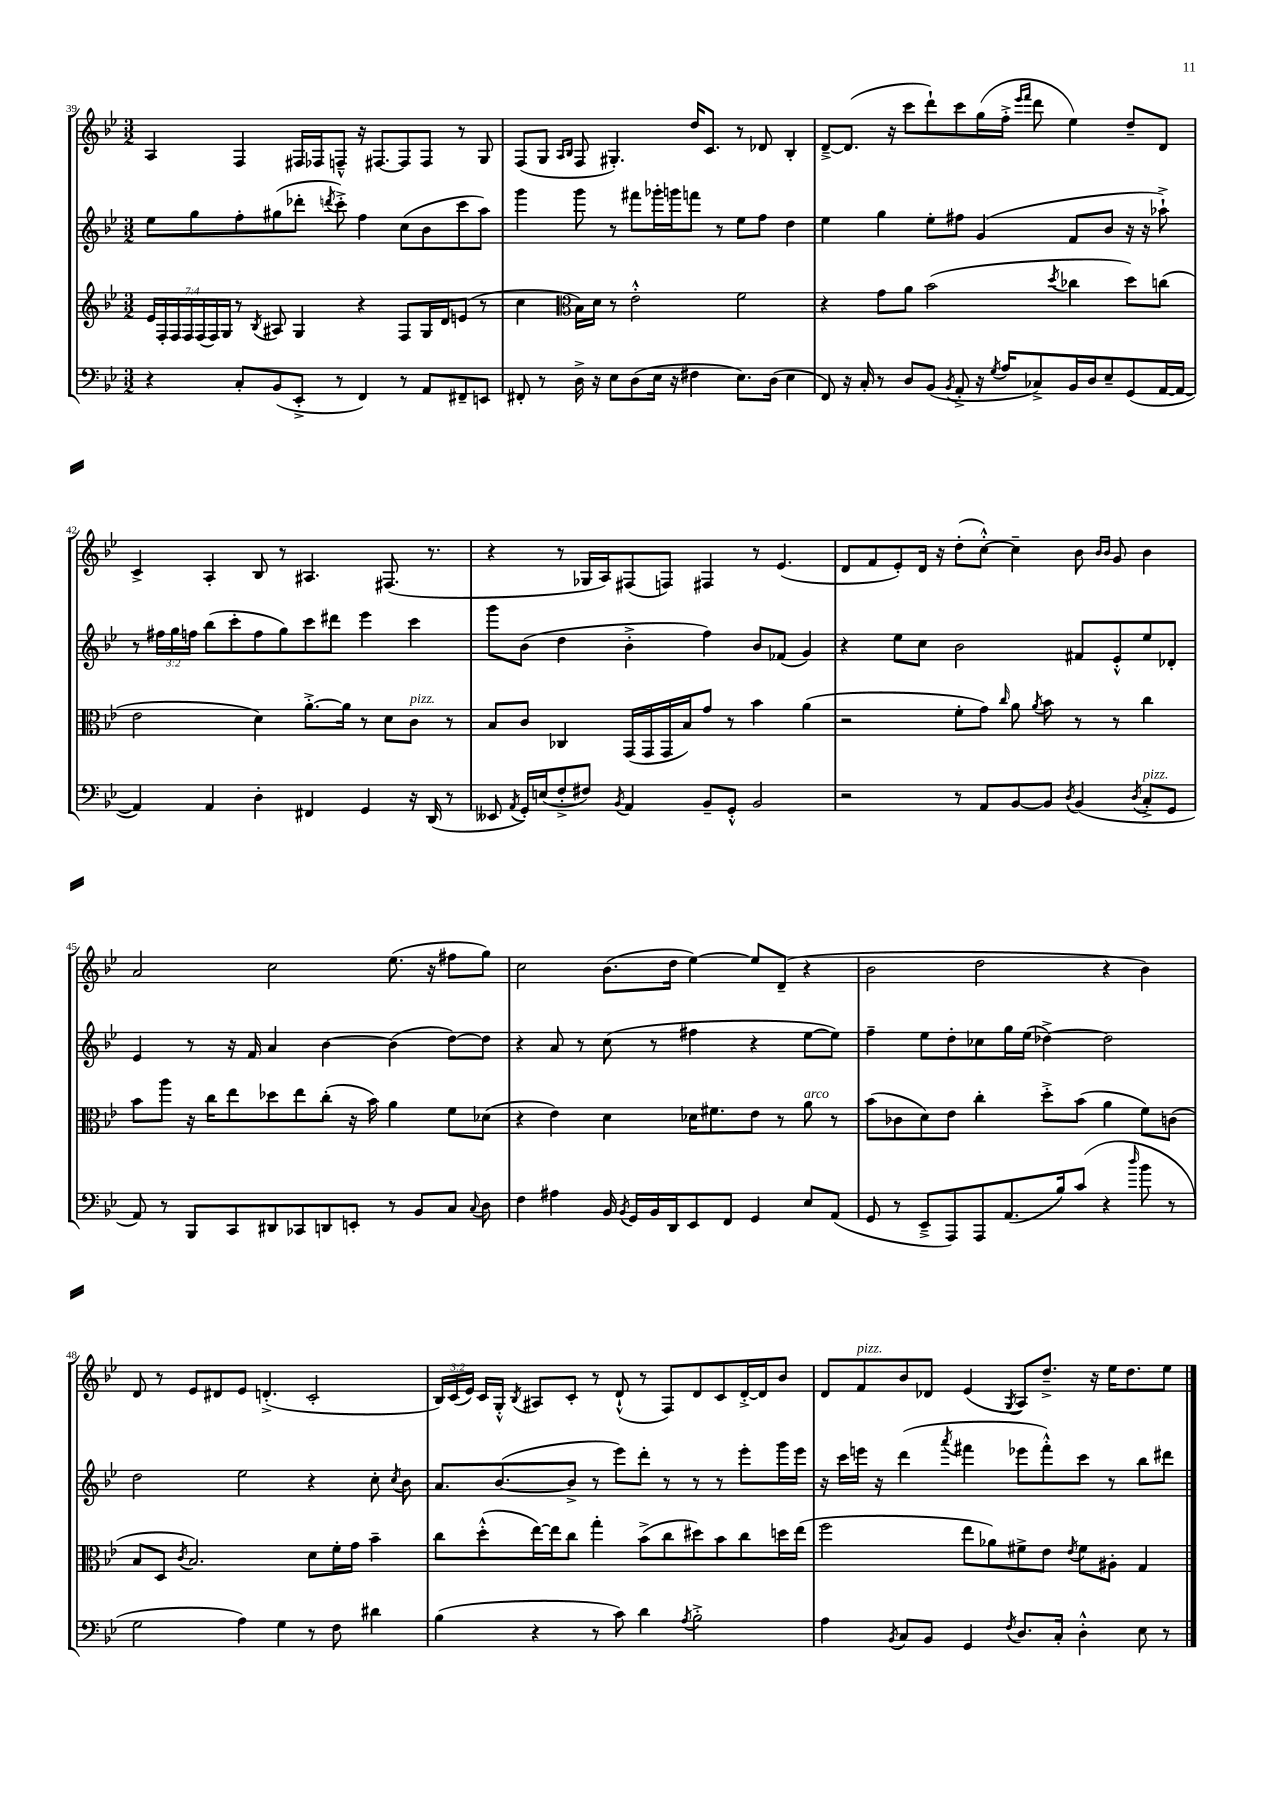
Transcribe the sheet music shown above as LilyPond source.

<<
\new StaffGroup <<
\new Staff = "s0" {
    \clef treble \key bes \major \numericTimeSignature \time 3/2 \override Staff.TupletNumber.text = #tuplet-number::calc-fraction-text
    \autoBeamOff a4 f4 fis16[ fes16 f8]---^ r16 fis8.[~ fis8 fis8] r8 g8 |
    f8[( g8] \grace { a16[ bes16] } f8 gis4.-.) d''16[ c'8.] r8 des'8 bes4-. |
    d'8[~---> d'8.]( r16 c'''8[ d'''8-!) c'''8 g''16( f''16]-.-> \grace { ees'''16[ f'''16] } d'''8 ees''4) d''8[-- d'8] |
    c'4-> a4-. bes8 r8 ais4. fis8.( r8. |
    r4 r8 ges16[ a16) fis8( f8]) fis4 r8 ees'4.( |
    d'8[ f'8 ees'8-.) d'16] r16 d''8[-.( c''8]~-.-^) c''4-- bes'8 \grace { bes'16[ bes'16] } g'8 bes'4 |
    a'2 c''2 ees''8.( r16 fis''8[ g''8]) |
    c''2 bes'8.[( d''16] ees''4~) ees''8[ d'8]--( r4 |
    bes'2 d''2 r4 bes'4) |
    d'8 r8 ees'8[ dis'8 ees'8] d'4.-.->( c'2-. |
    \tuplet 3/2 { bes16[) c'16( ees'16]) } c'16[ g16]-.-^ \acciaccatura { bes8 } ais8[ c'8]-. r8 d'8-!-^( r8 f8[) d'8 c'8 d'16~-.-> d'16 bes'8] |
    d'8[ f'8^\markup { \italic "pizz." } bes'8 des'8] ees'4( \acciaccatura { g8 } a8[) d''8.]---> r16 ees''16[ d''8. ees''8] \bar "|." |
}
\new Staff = "s1" {
    \clef treble \key bes \major \numericTimeSignature \time 3/2 \override Staff.TupletNumber.text = #tuplet-number::calc-fraction-text
    \autoBeamOff ees''8[ g''8 f''8-. gis''8( des'''8]-. \acciaccatura { d'''8 } c'''8-.->) f''4 c''8[( bes'8 c'''8 a''8]) |
    g'''4 g'''8 r8 fis'''8[ ges'''16-. g'''16 f'''8] r8 ees''8[ f''8] d''4 |
    ees''4 g''4 ees''8[-. fis''8] g'4( f'8[ bes'8] r16 r16 aes''8-!->) |
    r8 \tuplet 3/2 { fis''16[ g''16 f''16] } bes''8[( c'''8-. f''8 g''8) c'''8 dis'''8] ees'''4 c'''4 |
    g'''8[ bes'8]( d''4 bes'4-.-> f''4) bes'8[ fes'8]( g'4) |
    r4 ees''8[ c''8] bes'2 fis'8[ ees'8-.-^ ees''8 des'8]-. |
    ees'4 r8 r16 f'16 a'4 bes'4~ bes'4( d''8[~) d''8] |
    r4 a'8 r8 c''8( r8 fis''4 r4 ees''8[~ ees''8]) |
    f''4-- ees''8[ d''8-. ces''8 g''16 ees''16]( des''4~->) des''2 |
    d''2 ees''2 r4 c''8-. \acciaccatura { c''8 } bes'8 |
    a'8.[ bes'8.~( bes'8]-> r8 ees'''8[) d'''8]-. r8 r8 r8 ees'''8[-. g'''16 ees'''16] |
    r16 c'''16[ e'''16] r16 d'''4( \acciaccatura { a'''8 } fis'''4 ees'''8[ fis'''8-.-^) c'''8] r8 bes''8[ dis'''8] \bar "|." |
}
\new Staff = "s2" {
    \clef treble \key bes \major \numericTimeSignature \time 3/2 \override Staff.TupletNumber.text = #tuplet-number::calc-fraction-text
    \autoBeamOff \tuplet 7/4 { ees'16[ f16-. f16 f16 f16( f16) g16] } r8 \acciaccatura { bes8 } ais8 g4 r4 f8[ g16 d'16 e'8]( r8 |
    c''4 \clef alto bes16[) d'16] r8 ees'2-.-^ f'2 |
    r4 g'8[ a'8] bes'2( \acciaccatura { d''8 } ces''4 d''8[) c''8]( |
    ees'2 d'4) a'8.[~-.-> a'16] r8 d'8[ c'8]^\markup { \italic "pizz." } r8 |
    bes8[ c'8] ces4 g,16[( g,16 g,16 bes16) g'8] r8 bes'4 a'4( |
    r2 f'8[-. g'8]) \grace { c''16 } a'8 \acciaccatura { a'8 } bes'8 r8 r8 c''4 |
    bes'8[ a''8] r16 c''16[ ees''8 des''8 ees''8 c''8]-.( r16 bes'16) a'4 f'8[ des'8]( |
    r4 ees'4) d'4 des'16[ fis'8. ees'8] r8 a'8^\markup { \italic "arco" } r8 |
    bes'8[( ces'8 d'8) ees'8] c''4-. d''8[-.-> bes'8]( a'4 f'8[) c'8]( |
    bes8[ d8] \acciaccatura { c'8 } bes2.) d'8[ f'16-. g'16] bes'4-- |
    c''8[ d''8-.-^( ees''16~) ees''16 c''8] g''4-. bes'8[->( c''8 dis''8) bes'8 c''8 d''16 ees''16]( |
    f''2 ees''8[ aes'8) fis'8-> ees'8] \acciaccatura { ees'8 } fis'8[ ais8]-. g4 \bar "|." |
}
\new Staff = "s3" {
    \clef bass \key bes \major \numericTimeSignature \time 3/2
    \autoBeamOff r4 c8[-. bes,8( ees,8]-.-> r8 f,4) r8 a,8[ fis,8-- e,8] |
    fis,8-. r8 d16-> r16 ees8[ d8( ees16] r16 fis4 ees8.[) d16]( ees4 |
    f,8) r16 c16-. r8 d8[ bes,8]( \acciaccatura { bes,8 } a,8-.-> r16 \acciaccatura { g8 } a16[ ces8->) bes,16 d16 ees8-- g,8( a,16~ a,16]~ |
    a,4) a,4 d4-. fis,4 g,4 r16 d,16( r8 |
    eeses,8 \acciaccatura { a,8 } g,16[-.) e16( f8-.-> fis8]) \acciaccatura { bes,8 } a,4 bes,8[-- g,8]-.-^ bes,2 |
    r2 r8 a,8[ bes,8~ bes,8] \acciaccatura { d8 } bes,4( \acciaccatura { d8 } c8[-.->^\markup { \italic "pizz." } g,8] |
    a,8) r8 bes,,8[ c,8 dis,8 ces,8 d,8 e,8]-. r8 bes,8[ c8] \appoggiatura { c8 } d8 |
    f4 ais4 bes,16 \acciaccatura { bes,8 } g,16[ bes,16 d,16 ees,8 f,8] g,4 ees8[ a,8]( |
    g,8 r8 ees,8[---> a,,8) a,,8 a,8.( bes16) c'8]( r4 \grace { d''16 } bes'8 r8 |
    g2 a4) g4 r8 f8 dis'4 |
    bes4( r4 r8 c'8) d'4 \acciaccatura { a8 } bes2-.-> |
    a4 \acciaccatura { bes,8 } c8[ bes,8] g,4 \acciaccatura { f8 } d8.[ c16]-. d4-.-^ ees8 r8 \bar "|." |
}
>>
>>
\layout { \context { \Score currentBarNumber = #39 } }
